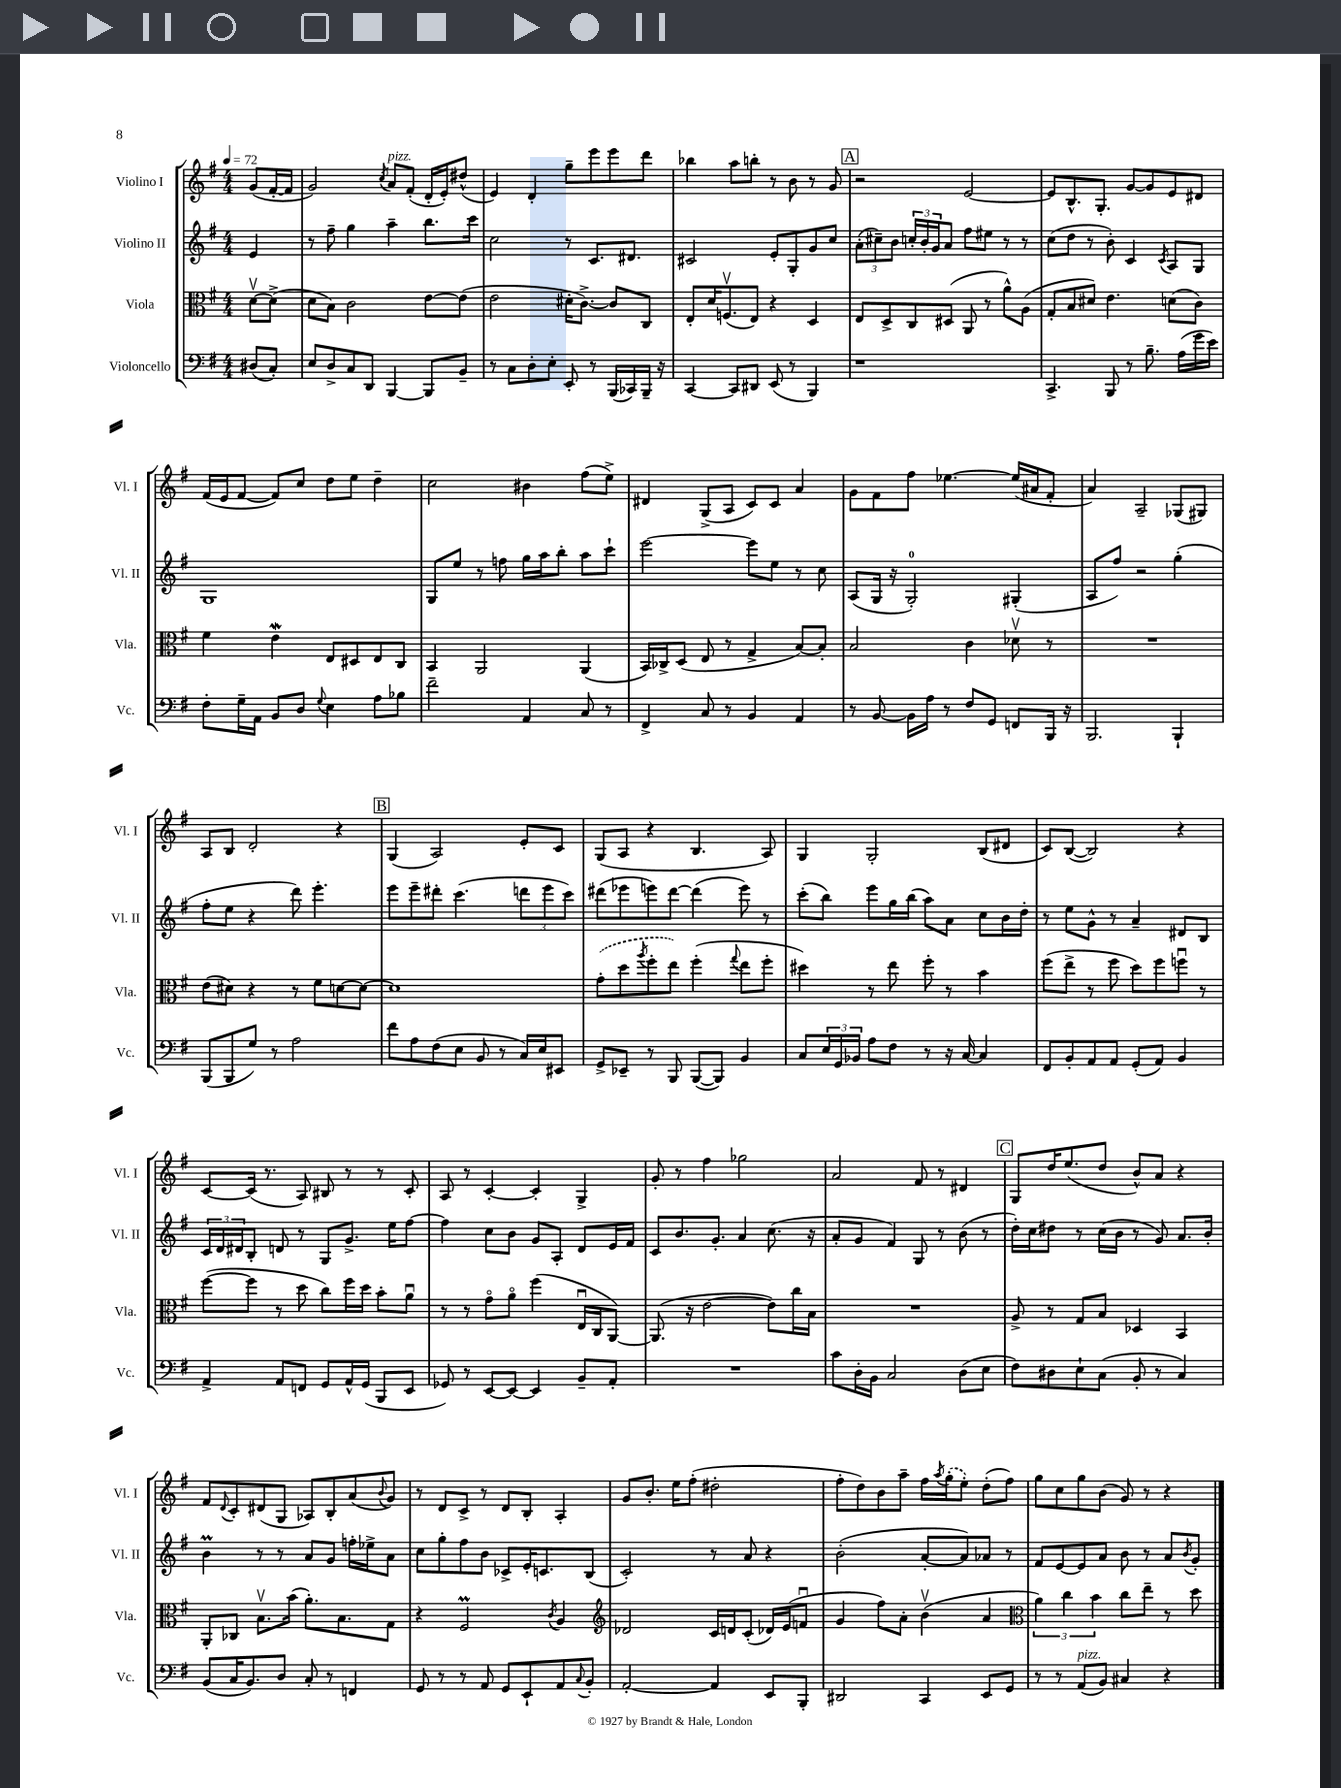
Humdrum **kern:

**kern	**kern	**kern	**kern
*staff4	*staff3	*staff2	*staff1
*clefF4	*clefC3	*clefG2	*clefG2
*k[f#]	*k[f#]	*k[f#]	*k[f#]
*M4/4	*M4/4	*M4/4	*M4/4
*MM72	*MM72	*MM72	*MM72
(8D#	[8dv	4e	(8g
8C')	(8d^]	.	[16f#'
.	.	.	16f#]
=	=	=	=
8E	8d	8r	2g)
8D^	8B)	8ff#~	.
8C	2c	4gg	.
8DD	.	.	.
.	.	.	8qcc
[4BBB	.	4aa~	8a
.	.	.	(8f#'
8BBB]	[8e	8.bb	16d'
.	.	.	16e')
8BB~	(8e]	.	(8dd#^^
.	.	16ccc	.
=	=	=	=
8r	2e	2cc	4e)
8C	.	.	.
8D'	.	.	4d'
8E'	.	.	.
8EE'	16d#'	8r	8gg~
.	[8.c^)	.	.
8r	.	8.c	8eee
(16BBB	8c]	.	8eee
16CC-)	.	8.d#	.
16BBB~	8C	.	8ddd
16r	.	.	.
=	=	=	=
[4CC	8E'	2c#	4bb-
.	16d	.	.
.	(8.Fv	.	.
8CC]	.	.	8aa
8DD#	8E)	.	8bb'
(8EE	4r	8e'	8r
8r	.	8G'	8b
4BBB)	4D	8g	8r
.	.	8cc	8g
=	=	=	=
1r	8E	(12a'	2r
.	.	12cc#~)	.
.	8D^	.	.
.	.	12b	.
.	8C	24cc'	.
.	.	24b'	.
.	.	24g	.
.	(8D#	8a	.
.	8AA	8ff#	[2e
.	8r	8ee#	.
.	8a^^)	8r	.
.	(8A	8r	.
=	=	=	=
4.CC^	8G'	(8cc	8e]
.	8B	8dd	8.B^^
.	8d#)	8r	.
.	.	.	8.G'
8BBB	4.e	8b')	.
8r	.	4c	[8g
8.B~	.	.	8g]
.	.	8qc	.
.	(8d	8A	8e
(16A	.	.	.
16g	8c)	8G	8d#
16e)	.	.	.
=	=	=	=
8F#'	4f#	1G	(16f#
.	.	.	16e
16G~	.	.	[8f#
16AA	.	.	.
8BB	4e	.	8f#])
8D	.	.	8cc
8qqG	.	.	.
4E	8E	.	8dd
.	8D#	.	8ee
8A	8E	.	4dd~
8B-	8C	.	.
=	=	=	=
2f#~	4BB	8G	2cc
.	.	8ee	.
.	2AA	8r	.
.	.	8ff	.
4AA	.	16gg	4b#
.	.	16aa	.
.	.	8bb'	.
8C	(4AA	8aa	(8ff#
8r	.	8ccc`	8ee^)
=	=	=	=
4FF#^	16BB)	[2eee	4d#
.	16C-^	.	.
.	(8D	.	.
8C	8E	.	(8G^
8r	8r	.	8A
4BB	4G^	8eee]	8c)
.	.	8ee	8c
4AA	[8B)	8r	4a
.	8B']	8cc	.
=	=	=	=
8r	2B	(8A	8g
[8BB	.	16G	8f#
.	.	16r	.
16BB]	.	2G')	8ff#
16A	.	.	.
8r	.	.	[4.ee-
8F#	4c	.	.
8GG	.	.	.
8FF	8d-v	(4G#'	(16ee-]
.	.	.	16a#
16BBB	8r	.	8f#'
16r	.	.	.
=	=	=	=
2.BBB	1r	8A	4a)
.	.	8ff#)	.
.	.	2r	2A~
4BBB`	.	(4gg'	(8G-
.	.	.	8G#)
=	=	=	=
(8BBB	(8e	8ff#'	8A
8BBB	8d#)	8ee	8B
8G)	4r	4r	2d'
8r	.	.	.
2A	8r	8ddd)	.
.	8f#	4.eee'	.
.	[8d	.	4r
.	8d_	.	.
=	=	=	=
8f#	1d]	8eee	(4G
8A	.	8eee~	.
(8F#	.	8ddd#'	2A)
8E	.	(4.ccc	.
8BB	.	.	.
8r	.	.	.
16C)	.	12ddd	8e'
16E	.	.	.
.	.	12eee	.
8EE#	.	.	8c
.	.	12ccc)	.
=	=	=	=
8GG^	(8g'	(8ddd#	(8G
8EE-~	8dd	8eee-	8A
.	8qaa	.	.
8r	8ff#'	8eee)	4r
8BBB	8ee)	[8ddd#	.
([8BBB	(4ff#'	(4ddd#]	4.B
8BBB])	.	.	.
.	8qqgg	.	.
4BB	8ee	8eee)	.
.	8ff#'	8r	8A)
=	=	=	=
8C	4dd#)	(8ccc'	4G
24E	.	8bb)	.
24GG	.	.	.
24BB-	.	.	.
8A	8r	8eee	2G'
8F#	8ee	16gg	.
.	.	(16bb	.
8r	8ff#'	8aa)	.
16r	8r	8a	.
[16C	.	.	.
4C]	4b	8cc	(8B
.	.	16b	8d#
.	.	16dd'	.
=	=	=	=
8FF#	(8ff#	8r	8c)
8BB'	8ee^	8ee	([8B
8AA	8r	8g^^	2B])
8AA	8ff#	8r	.
(8GG'	8dd)	4a~	.
8AA)	8ff#	.	.
4BB	8ffu	8d#	4r
.	8r	8B	.
=	=	=	=
4AA^	([8ff#	24c	[8c
.	.	24d	.
.	.	24d#	.
.	8ff#]	8B'	(16c]
.	.	.	8.r
8AA	8r	8d	.
8FF	8dd	8r	8A)
8GG	8cc)	8G	8B#
16AA^^	16ff#	8.g^	8r
(16GG	16dd	.	.
8BBB	8b'	.	8r
.	.	16ee	.
8EE	8au	[8ff#	8c'
=	=	=	=
8GG-)	8r	4ff#]	8A
8r	8r	.	8r
[8EE	8go	8cc	[4c'
8EE_	8ao	8b	.
4EE]	(4ff#	8g	4c']
.	.	8A'	.
8BB~	16Eu	8d	4G^
.	16C	.	.
8AA'	[8AA)	16e	.
.	.	16f#	.
=	=	=	=
1r	(8.AA]	8c	8g'
.	.	8.b	8r
.	16r	.	.
.	[2e	.	4ff#
.	.	8.g'	.
.	.	4a	2gg-
.	8e])	(8.cc	.
.	16cc	.	.
.	16B	16r	.
=	=	=	=
8c	1r	8a'	2a
16D'	.	8g	.
16BB	.	.	.
2C	.	4f#)	.
.	.	8G	8f#
.	.	8r	8r
(8D	.	(8b	4d#
8E	.	8r	.
=	=	=	=
8F#)	8A^	16dd')	8G
.	.	16cc	.
8D#	8r	8dd#	16dd
.	.	.	(8.ee
8E`	8G	8r	.
(8C	8B	(16cc	8dd
.	.	16b	.
8BB'	4D-	8r	8b^^)
8r	.	8g)	8a
4C)	4BB	8.a	4r
.	.	16b'	.
=	=	=	=
(8BB	8AA'	4b	8f#
.	.	.	8qqd
16C	8C-	.	8c'
8.BB)	.	.	.
.	8.Bv	8r	(8d#
8D	.	8r	8G
.	(16b	.	.
8C'	8.a')	8a	8A-)
8r	.	8g	8B'
.	8.B	.	.
4FF	.	16ff'	(8a
.	.	16ee-^	.
.	.	.	8qqb
.	8G	8a	8g)
=	=	=	=
8GG	4r	8cc	8r
8r	.	8gg'	8d
8r	2F#	8ff#	8c^
8AA	.	8b	8r
8GG	.	8c-^	8d
8EE`	.	16e'	8B'
.	.	8.c	.
.	8qc	.	.
8AA	4A	.	4A'
8qqC	.	.	.
8BB'	.	(8B	.
=	=	=	=
*	*clefG2	*	*
[2AA'	2d-	2c')	8g
.	.	.	8.b'
.	.	.	16ee
.	.	.	(8ff#'
4AA]	16c	8r	2dd#'
.	16d	.	.
.	(8c'	8a	.
8EE	16d-)	4r	.
.	(16e	.	.
8BBB'	8fu	.	.
=	=	=	=
2DD#	4g	(2b'	8ff#'
.	.	.	8dd)
.	8ff#)	.	8b
.	8a'	.	8aa~
4CC	(4bv	[8a'	16ff#
.	.	.	8qaa
.	.	.	(16gg'
.	.	8a])	8ee')
8EE	4a	8a-	(8dd'
8GG	.	8r	8ff#)
=	=	=	=
*	*clefC3	*	*
8r	6a)	8f#	8gg
8r	.	[8e	8cc
.	6cc	.	.
(8AA	.	8e]	8gg
.	6b	.	.
8BB)	.	8a	(8b
4C#	8cc	8b	8g)
.	8ee~	8r	8r
4r	8r	8a	4r
.	.	8qb	.
.	8dd	8g'	.
==	==	==	==
*-	*-	*-	*-
